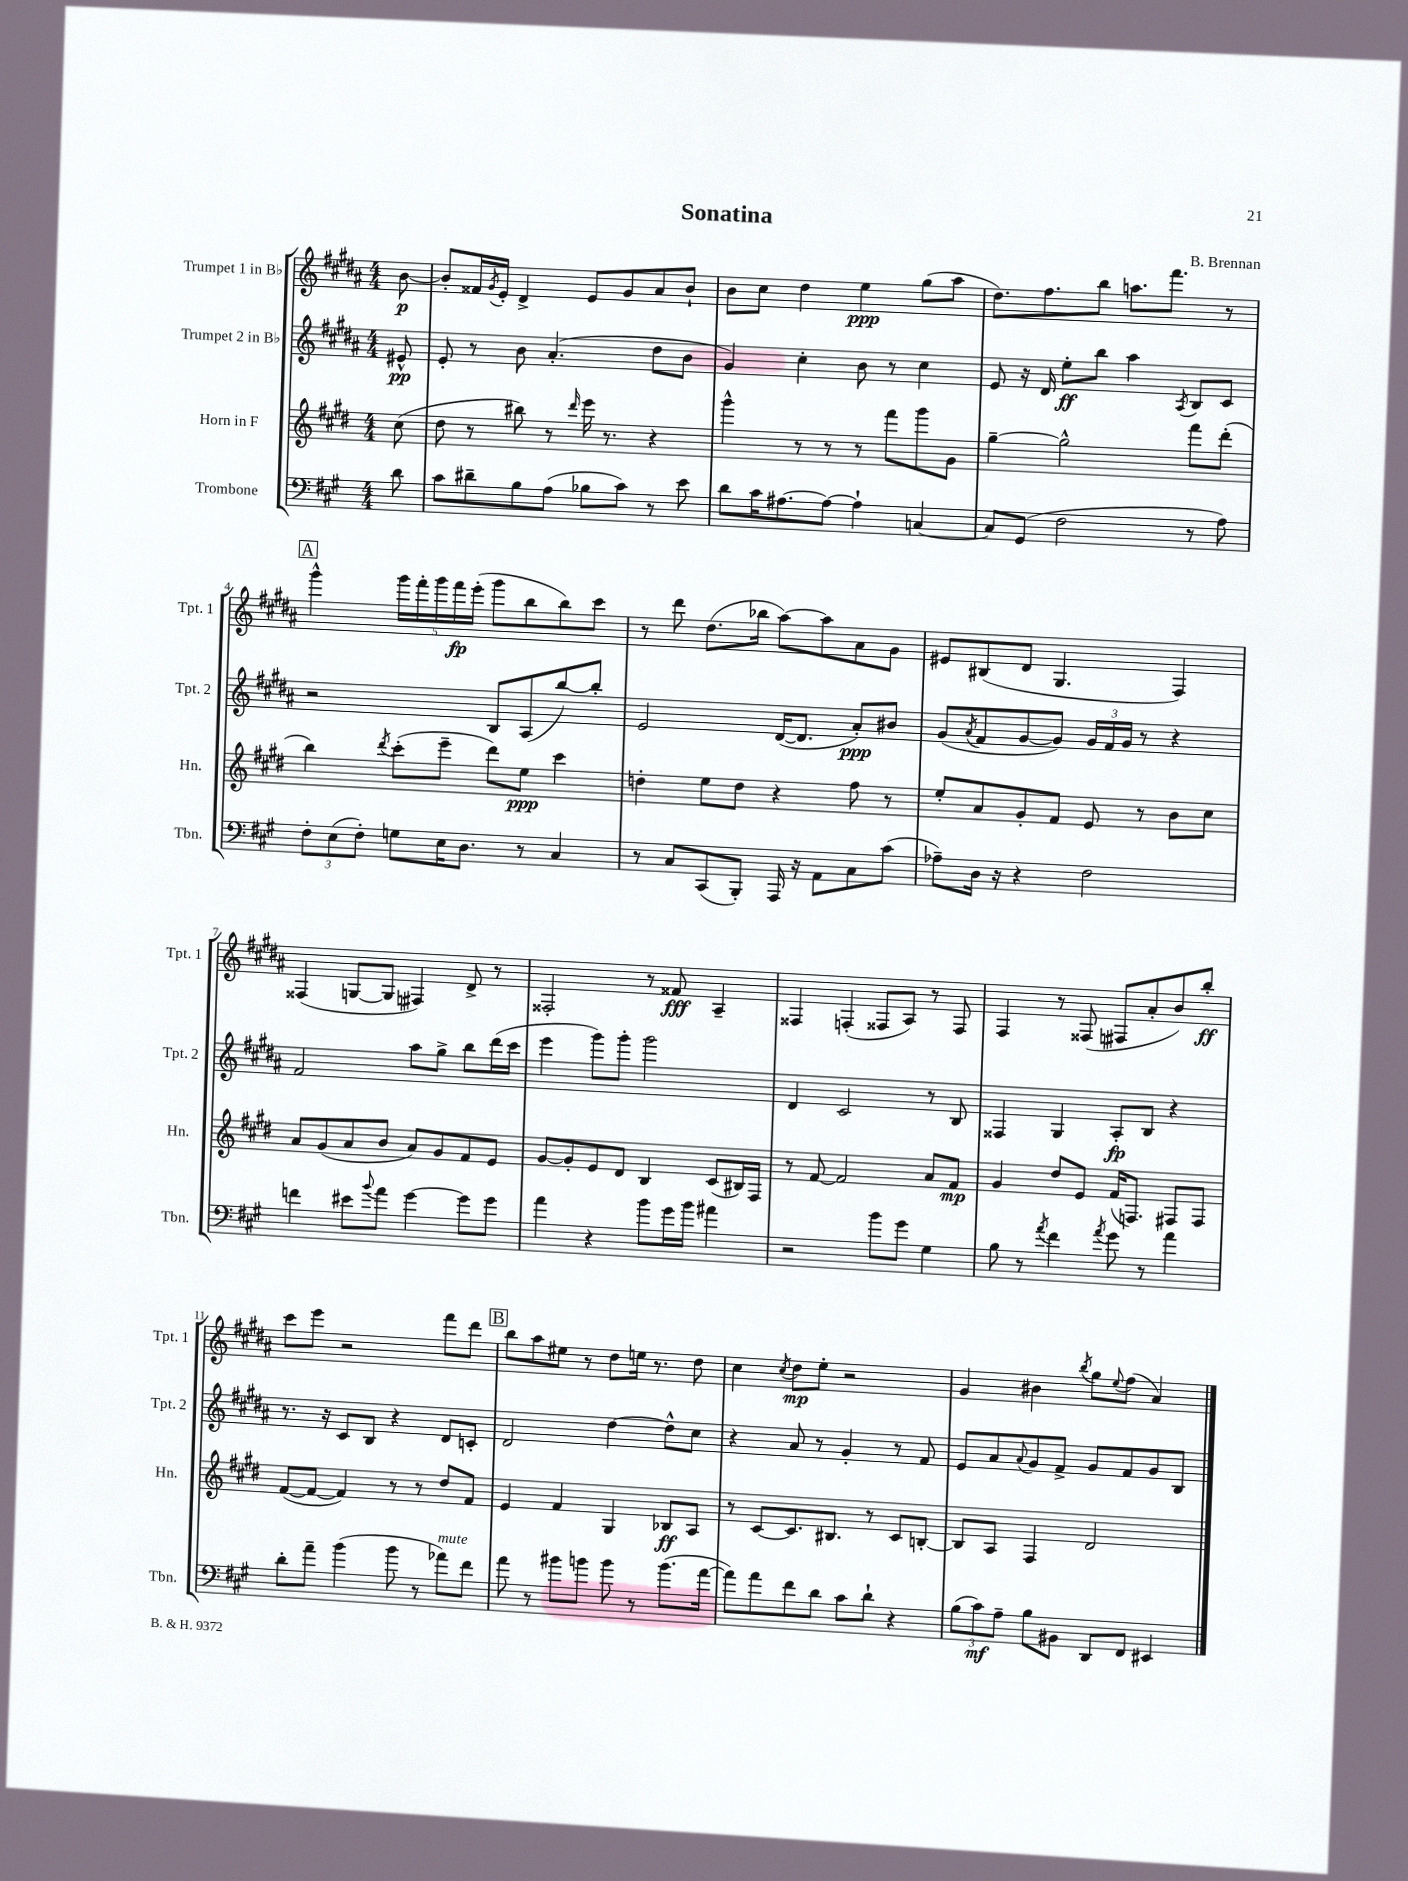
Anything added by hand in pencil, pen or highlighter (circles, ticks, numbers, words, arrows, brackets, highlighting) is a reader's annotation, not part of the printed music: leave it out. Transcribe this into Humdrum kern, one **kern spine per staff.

**kern	**kern	**kern	**kern
*staff4	*staff3	*staff2	*staff1
*clefF4	*clefG2	*clefG2	*clefG2
*k[f#c#g#]	*k[f#c#g#d#]	*k[f#c#g#d#a#]	*k[f#c#g#d#a#]
*M4/4	*M4/4	*M4/4	*M4/4
8d	(8cc#	8e#^^	[8b
=	=	=	=
8c#	8dd#	8e'	8b']
8d#~	8r	8r	16f##
.	.	.	8qg#
.	.	.	16e'
8B	8bb#)	8b	4d#^
(8A	8r	(4.a#'	.
.	16qqddd#	.	.
8B-	16eee	.	8e
.	8.r	.	.
8c#)	.	.	8g#
8r	4r	8dd#	8a#
8e	.	8b	8b`
=	=	=	=
8d	4ggg#^^	4g#)	8b
16c#	.	.	8cc#
[8.A#	.	.	.
.	8r	4cc#'	4dd#
8A#_	8r	.	.
4A#`]	8r	8b	4ee
.	8fff#	8r	.
[4C	8ggg#	4cc#	(8gg#
.	8g#	.	8aa#
=	=	=	=
8C]	[4gg#~	8e	8.dd#)
(8GG#	.	16r	.
.	.	16d#	8.ff#
2F#	2gg#^^]	8ee'	.
.	.	8bb	8bb
.	.	4aa#	8.aa
.	.	.	8.fff#
.	.	8qA#	.
8r	8fff#	8B	.
8A)	(8ddd#'	8c#	8r
=	=	=	=
12F#'	4bb)	2r	4ggg#^^
(12E	.	.	.
12F#')	.	.	.
.	8qddd#	.	.
8G	(8ccc#'	.	20ggg#
.	.	.	20fff#'
.	.	.	20ggg#
16E	8eee~	.	.
.	.	.	20fff#
8.D	.	.	.
.	.	.	(20eee'
.	8ddd#)	8B	8ggg#
8r	8ee	(8A#	8bb
4C#	4ccc#	[8bb)	8bb)
.	.	8bb']	8ccc#
=	=	=	=
8r	4dd'	2e	8r
8C#	.	.	8ddd#
(8CC#	8ee	.	(8.dd#
8BBB')	8dd	.	.
.	.	.	16bb-
16AAA	4r	([16d#	[8aa#)
16r	.	8.d#]	.
8AA	.	.	8aa#]
8C#	8ff#	8a#')	8a#
(8c#	8r	8b#	8g#
=	=	=	=
8A-~)	8ee'	(8g#	8e#
.	.	8qa#	.
16D	8a	8f#	(8B#
16r	.	.	.
4r	8g#'	[8g#	8d#
.	8f#	8g#])	4.G#
2F#	8e	24g#	.
.	.	24f#	.
.	.	24g#	.
.	8r	8r	.
.	8b	4r	4F#)
.	8cc#	.	.
=	=	=	=
4f	8a	2f#	(4F##
.	(8g#	.	.
8e#	8a	.	[8G
8qqb	.	.	.
8a	8b	.	8G]
[4g#	8a)	8aa#	4F#)
.	8g#	8gg#^	.
8g#]	8f#	8bb	8d#^
8g#	8e	(16ddd#	8r
.	.	16ccc#	.
=	=	=	=
4a	[8g#	4eee	2F##'
.	8g#']	.	.
4r	8e	8ggg#)	.
.	8d#	8ggg#'	.
8b	4B	2ggg#	8r
16g#	.	.	8f##
16b	.	.	.
4a#	(8c#	.	4A#~
.	16B#)	.	.
.	16F#	.	.
=	=	=	=
2r	8r	4d#	4F##
.	[8f#	.	.
.	2f#]	2c#	(4F'
8b	.	.	8F##
8g#	.	.	8A#)
4G#	8a	8r	8r
.	8f#	8B	8F##
=	=	=	=
8B	4g#	4F##	4F#
8r	.	.	.
8qa	.	.	.
4f#	8dd#	4G#	8r
.	8e	.	(8F##
8qa	.	.	.
8g#	(16f#	8A#'	8F#
.	8.F)	.	.
8r	.	8B	8a#'
4a	8F#	4r	8b)
.	8F#	.	8bb'
=	=	=	=
8d'	([8f#	8.r	8ccc#
8a~	8f#_	.	8eee
.	.	16r	.
(4b	4f#])	8c#	2r
.	.	8B	.
8b	8r	4r	.
8r	8r	.	.
8a-)	8dd#	8d#	8fff#
8f#	8f#	8c'	8ddd#
=	=	=	=
8a	4e	2d#	8bb
8r	.	.	8aa#
8b#	4f#	.	8ee#
8b	.	.	8r
8b	4G#	[4dd#	8dd#
8r	.	.	16ee
.	.	.	8.r
(8.b	8B-	8dd#^^]	.
.	8A	8cc#	8dd#
[16a	.	.	.
=	=	=	=
8a])	8r	4r	4cc#
8a	[8c#	.	.
.	.	.	8qcc#
8f#	8.c#]	8a#	8dd#
8d	.	8r	8ee'
.	8.B#	.	.
8c#	.	4g#'	2r
8d`	8r	.	.
4r	8c#	8r	.
.	[8B'	8f#	.
=	=	=	=
(12B	8B]	8e	4g#
12c#)	.	.	.
.	8A	8a#	.
12A~	.	.	.
.	.	8qqa#	.
8B	4F#	8g#	4b#
8BB#	.	8f#^	.
.	.	.	8qbb
8DD	2d#	8g#	8gg#
.	.	.	8qqee
8FF#	.	8f#	(8ff#
4EE#	.	8g#	4a#)
.	.	8B	.
==	==	==	==
*-	*-	*-	*-
